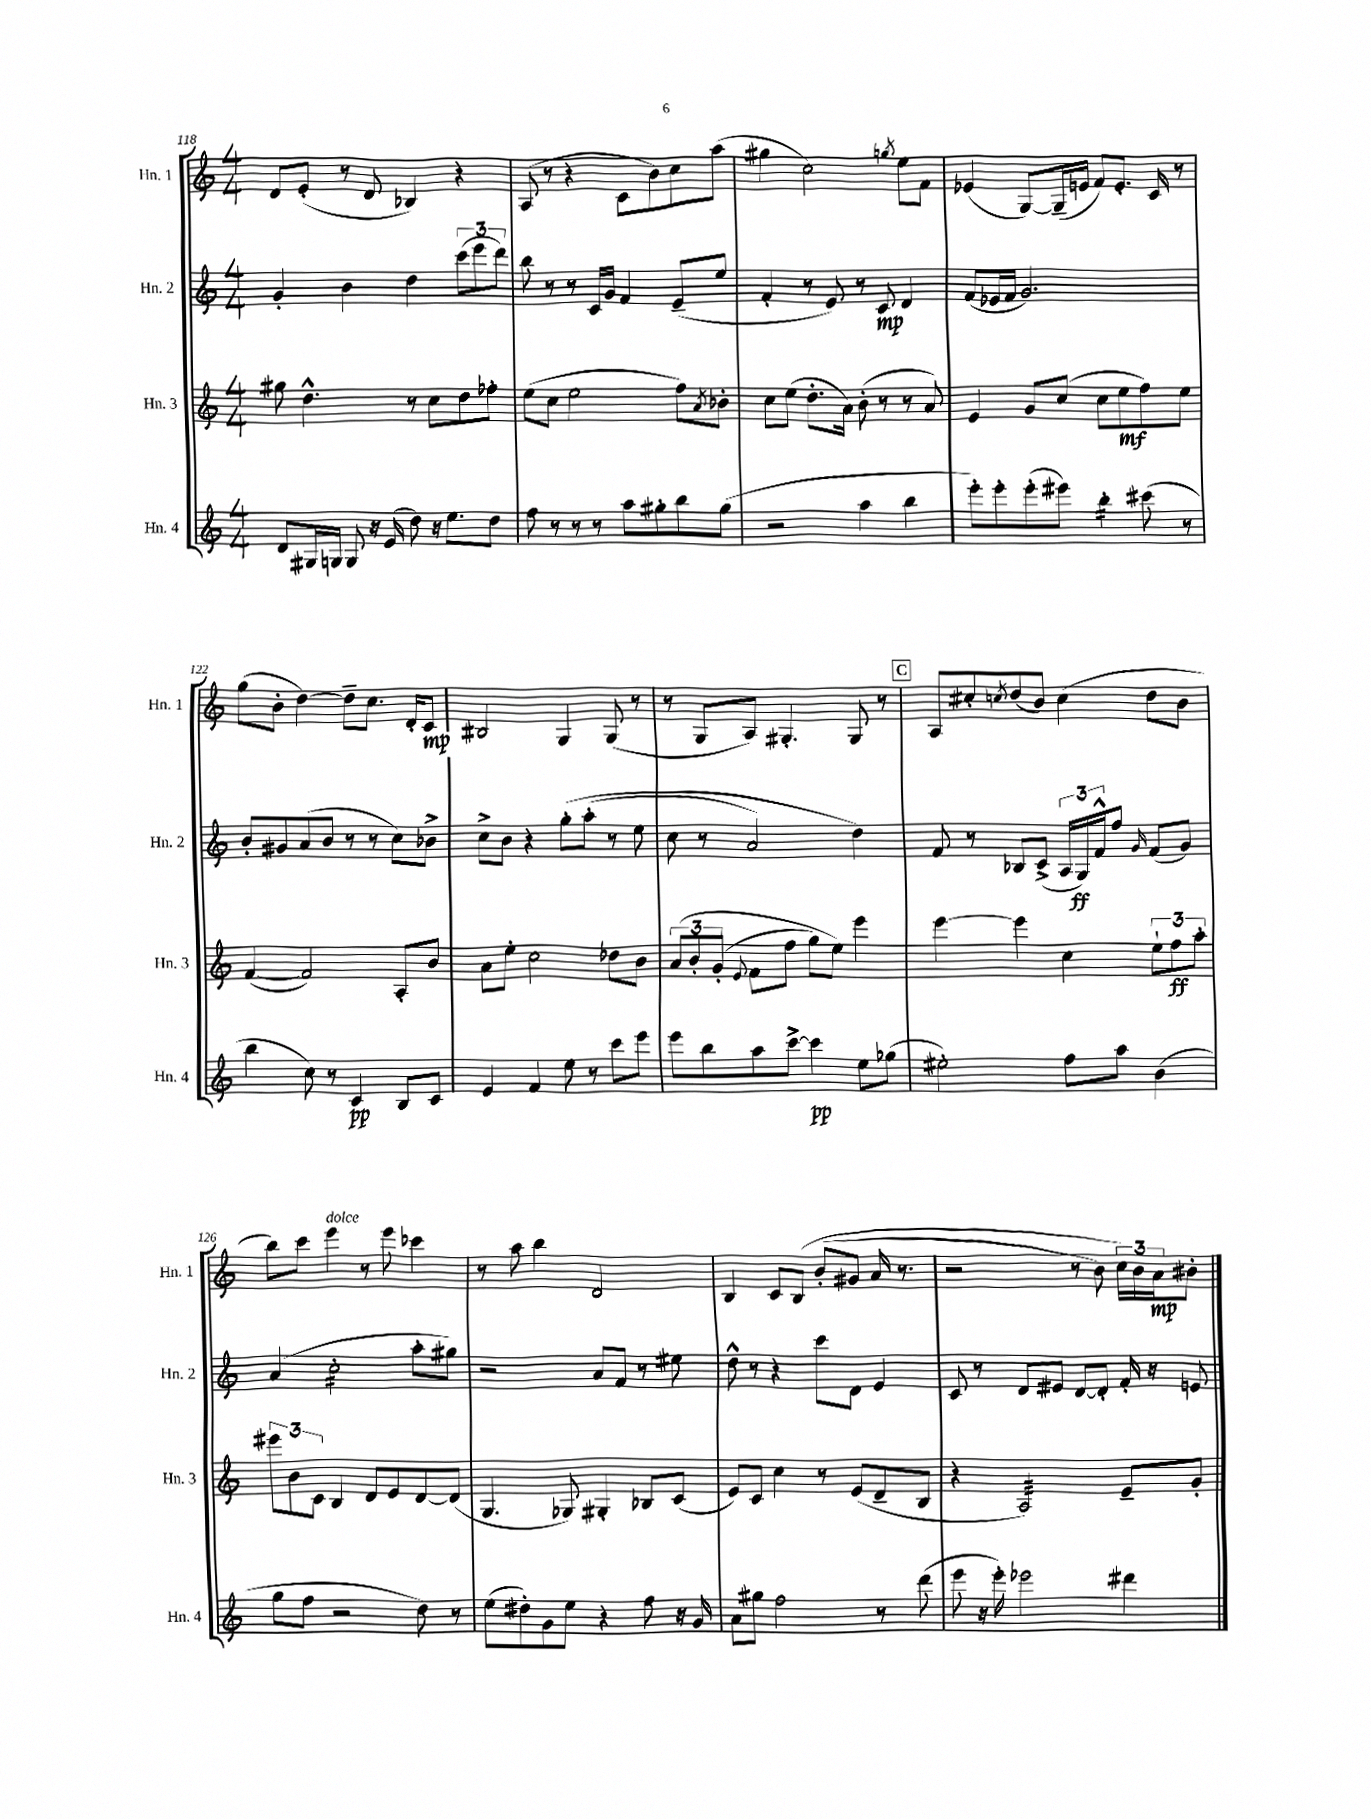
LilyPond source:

<<
\new StaffGroup <<
\new Staff = "s0" \with { instrumentName = "Hn. 1" shortInstrumentName = "Hn. 1" } {
    \clef treble \key c \major \numericTimeSignature \time 4/4
    d'8 e'8-.( r8 d'8 bes4) r4 |
    a8( r8 r4 c'8 b'8) c''8 a''8( |
    gis''4 c''2) \acciaccatura { g''8 } e''8 f'8 |
    ees'4( g8~) g16--( e'16 f'8) e'8.-. c'16 r8 |
    g''8( b'8-. d''4~) d''8-- c''8. d'16-. c'8\mp |
    bis2 g4 g8( r8 |
    r8 g8 a8) gis4.-. gis8 r8 |
    \mark \markup { \box "C" } a8 cis''8-. \acciaccatura { c''8 } d''8( b'8) c''4( d''8 b'8 |
    b''8) c'''8 e'''4^\markup { \italic "dolce" } r8 e'''8 ces'''4 |
    r8 a''8 b''4 d'2 |
    b4 c'8 b8\( b'8-.( gis'8 a'16 r8. |
    r2 r8 b'8) \tuplet 3/2 { c''16\) b'16 a'16\mp } bis'8-. \bar "|." |
}
\new Staff = "s1" \with { instrumentName = "Hn. 2" shortInstrumentName = "Hn. 2" } {
    \clef treble \key c \major \numericTimeSignature \time 4/4
    g'4-. b'4 d''4 \tuplet 3/2 { c'''8( e'''8 d'''8) } |
    b''8 r8 r8 c'16 g'16 f'4 e'8--( e''8 |
    f'4-. r8 e'8) r8 c'8\mp d'4 |
    f'8( ees'16 f'16 g'2.) |
    b'8-. gis'8 a'8( b'8 r8 r8 c''8) bes'8-> |
    c''8-> b'8 r4 g''8-.\( a''8-.( r8 e''8 |
    c''8 r8 a'2) d''4\) |
    \mark \markup { \box "C" } f'8 r8 bes8 c'8->( \tuplet 3/2 { a16 g16\ff) f'16-^ } f''8 \grace { g'16 } f'8( g'8) |
    a'4( c''2:16-. a''8-. gis''8) |
    r2 a'8 f'8 r8 eis''8 |
    d''8-^ r8 r4 c'''8 d'8 e'4 |
    c'8 r8 d'8 eis'8 d'8~ d'8-. f'16-. r16 e'8 \bar "|." |
}
\new Staff = "s2" \with { instrumentName = "Hn. 3" shortInstrumentName = "Hn. 3" } {
    \clef treble \key c \major \numericTimeSignature \time 4/4
    gis''8 d''4.-^ r8 c''8 d''8 fes''8-. |
    e''8( c''8 e''2 f''8) \acciaccatura { a'8 } bes'8-. |
    c''8 e''8( d''8.-. a'16) b'8-.( r8 r8 a'8) |
    e'4 g'8 c''8( c''8 e''8\mf f''8) e''8 |
    f'4~( f'2) a8-. b'8 |
    a'8 e''8-. c''2 des''8 b'8 |
    \tuplet 3/2 { a'8\( b'8-. g'8-.( } \appoggiatura { e'8 } f'8 f''8 g''8) e''8\) e'''4 |
    \mark \markup { \box "C" } e'''4~ e'''4 c''4 \tuplet 3/2 { e''8-! f''8\ff a''8-. } |
    \tuplet 3/2 { eis'''8 b'8 c'8 } b4 d'8 e'8 d'8~ d'8( |
    g4. ges8) gis4-. bes8 c'8( |
    e'8) c'8 c''4 r8 e'8( d'8-- b8 |
    r4 a2:32) e'8-- g'8-. \bar "|." |
}
\new Staff = "s3" \with { instrumentName = "Hn. 4" shortInstrumentName = "Hn. 4" } {
    \clef treble \key c \major \numericTimeSignature \time 4/4
    d'8 gis16 g16 g8 r16 e'16( d''8) r16 e''8. d''8 |
    f''8 r8 r8 r8 a''8 gis''8-. b''8 gis''8( |
    r2 a''4 b''4 |
    e'''8-.) e'''8-. e'''8-.( eis'''8) b''4:16-. cis'''8( r8 |
    b''4 c''8) r8 c'4\pp b8 c'8 |
    e'4 f'4 e''8 r8 c'''8 e'''8 |
    e'''8 b''8 a''8 c'''8~-> c'''4\pp e''8 ges''8( |
    \mark \markup { \box "C" } eis''2-.) f''8 a''8 b'4( |
    g''8 f''8 r2 d''8) r8 |
    e''8( dis''8-.) g'8 e''8 r4 f''8 r16 g'16 |
    a'8 gis''8 f''2 r8 d'''8( |
    e'''8 r16 e'''16-.) ees'''2 dis'''4 \bar "|." |
}
>>
>>
\layout { \context { \Score currentBarNumber = #118 } }
